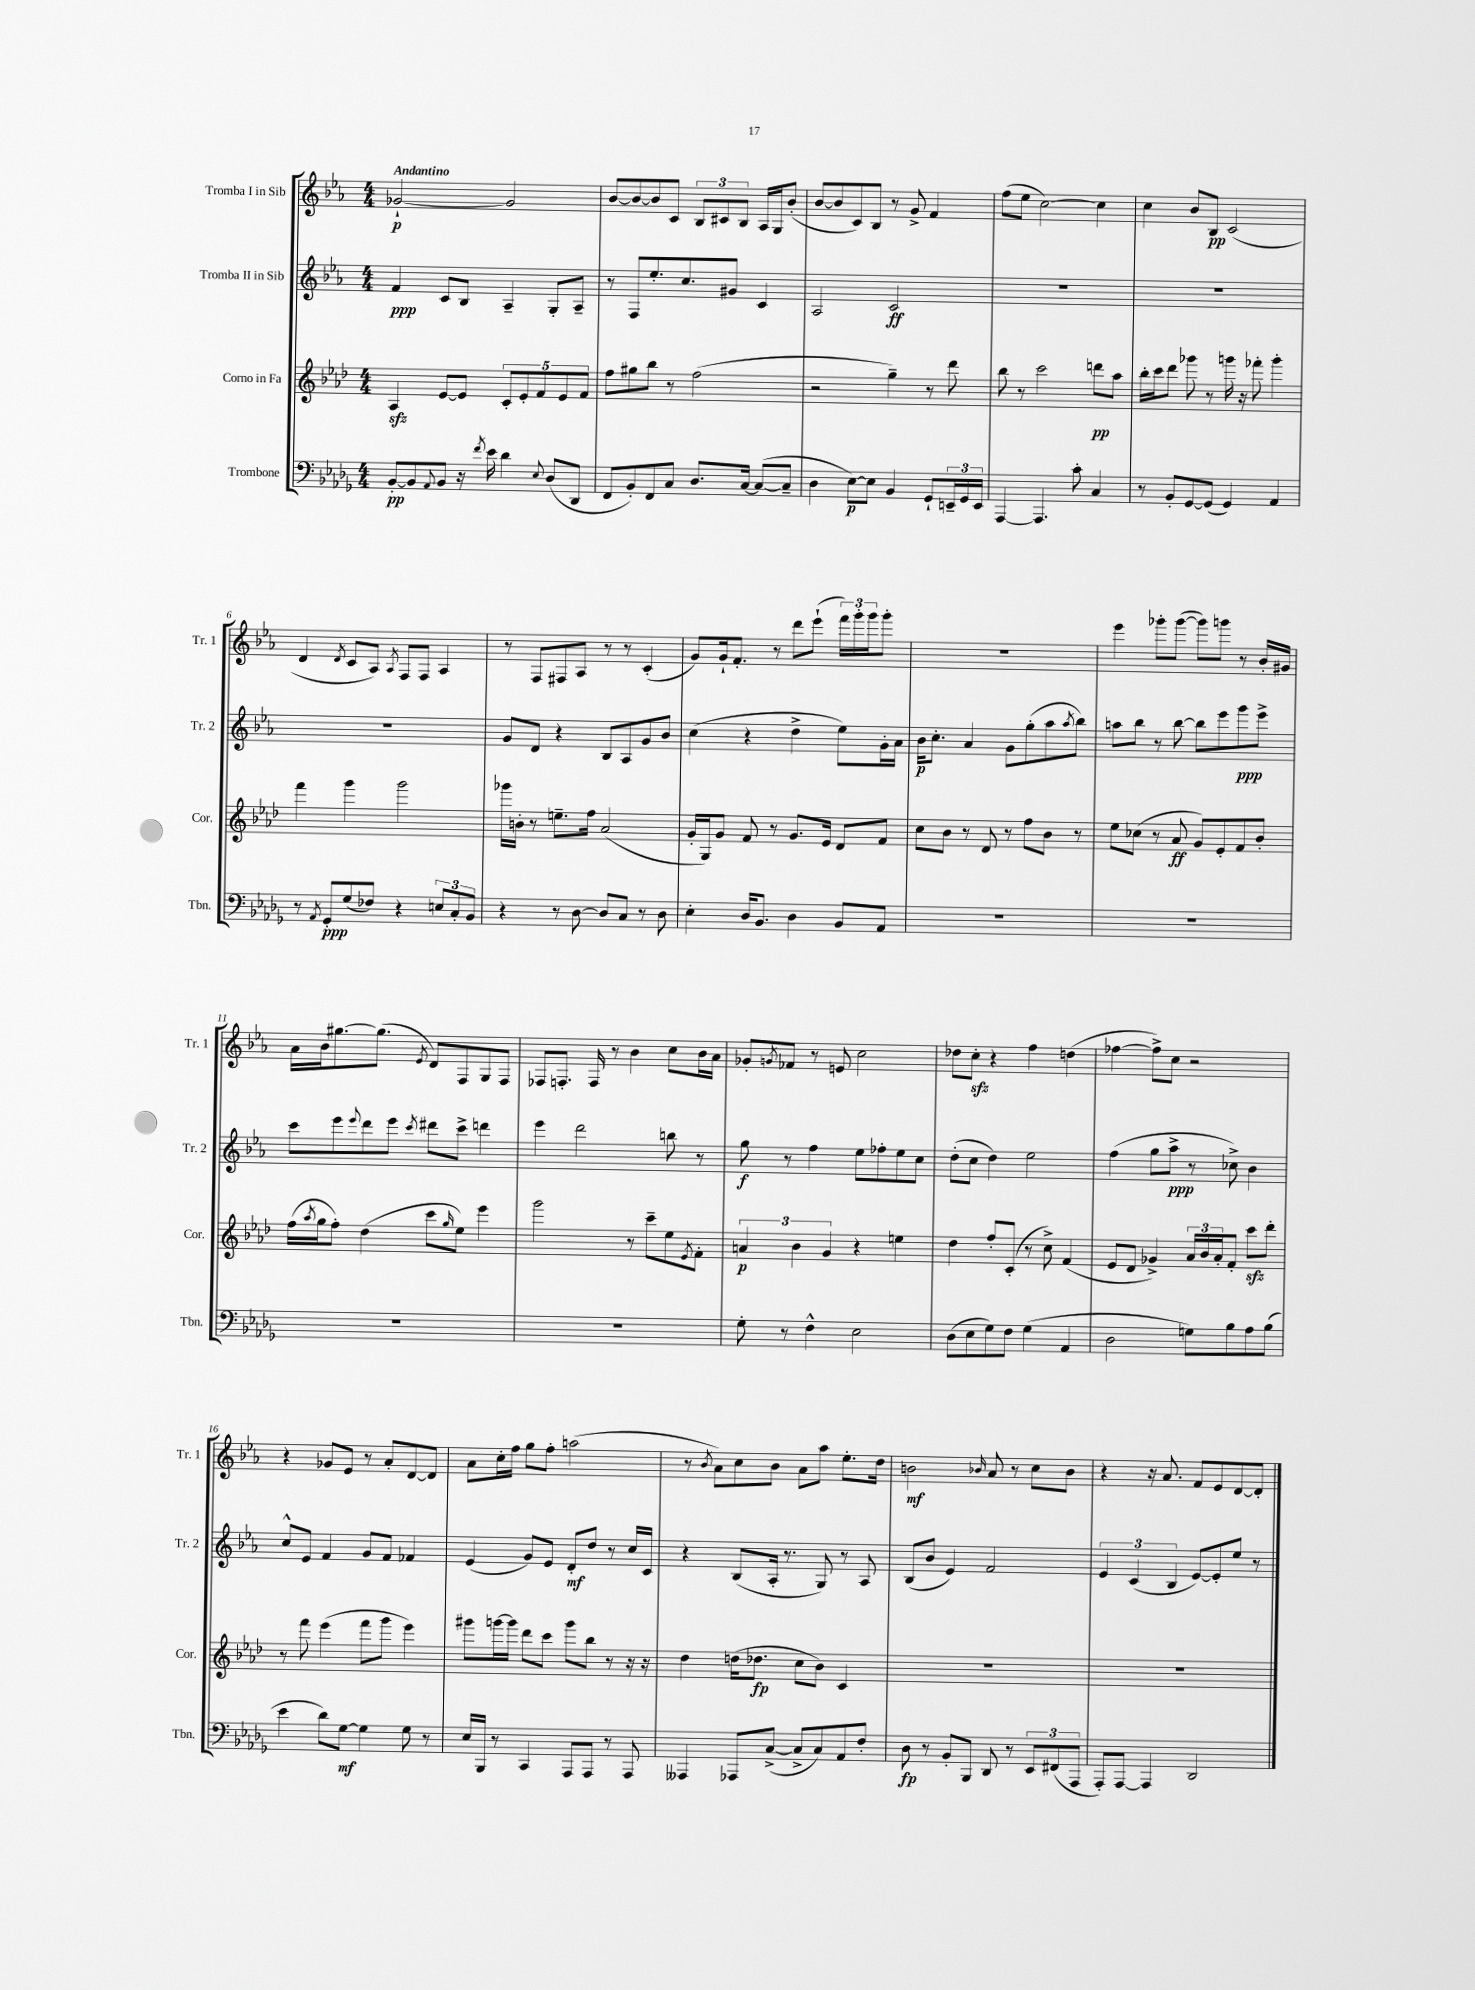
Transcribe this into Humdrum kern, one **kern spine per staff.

**kern	**kern	**kern	**kern
*staff4	*staff3	*staff2	*staff1
*clefF4	*clefG2	*clefG2	*clefG2
*k[b-e-a-d-g-]	*k[b-e-a-d-]	*k[b-e-a-]	*k[b-e-a-]
*M4/4	*M4/4	*M4/4	*M4/4
[8BB-'	4A-	4f	[2g-`
8BB-]	.	.	.
8qqAA-	.	.	.
8BB-	[8e-	8c	.
16r	8e-]	8B-	.
8qf	.	.	.
16e-	.	.	.
4d-	10c'	4A-~	2g-]
.	10e-'	.	.
.	10f	.	.
8qqE-	.	.	.
(8D-	.	8G'	.
.	10e-	.	.
8DD-	.	8A-~	.
.	10f	.	.
=	=	=	=
8FF	8ff	8r	[8b-
8BB-')	8gg#	8F	8b-_
8FF	8bb-	8.ee-'	8b-]
8C	8r	.	8c
.	.	8.cc	.
8.D-	(2ff	.	12B-
.	.	.	12c#
.	.	8g#	.
.	.	.	12B-
[16C	.	.	.
(8C_	.	4c	16A-
.	.	.	16G
8C~]	.	.	(8b-'
=	=	=	=
4D-	2r	2A-	[8b-
.	.	.	8b-]
[8E-)	.	.	8c)
8E-]	.	.	8B-
4BB-	4gg~)	2c	8r
.	.	.	8g^
8GG-`	8r	.	4f
24EE~	8ddd-	.	.
24GG-	.	.	.
24EE	.	.	.
=	=	=	=
[4AAA-	8bb-	1r	(8ff
.	8r	.	8ee-
4.AAA-]	2ccc	.	[2cc)
8c'	.	.	.
4C	8ddd	.	4cc]
.	8aa-	.	.
=	=	=	=
8r	16bb-'	1r	4cc
.	16ccc	.	.
8BB-'	8ddd-	.	.
[8GG-	8ggg-	.	8b-
(8GG-]	8r	.	8B-
4GG-)	16ggg	.	(2c
.	16r	.	.
.	8fff-'	.	.
4AA-	4ggg'	.	.
=	=	=	=
8r	4fff	1r	4d
8qAA-	.	.	.
8GG-'	.	.	.
.	.	.	8qd
(8G-	4ggg	.	8c
8F-)	.	.	8A-)
.	.	.	8qA-
4r	2ggg	.	8F
.	.	.	8F
12E	.	.	4A-
12C'	.	.	.
12BB-	.	.	.
=	=	=	=
4r	16ggg-	8g	8r
.	16b'	.	.
.	8r	8d	8F
8r	8.ee~	4r	8F#
[8D-	.	.	8A-
.	16ff	.	.
8D-]	(2a-	8B-	8r
8C	.	8A-	8r
8r	.	8g	(4c'
8D-	.	8b-	.
=	=	=	=
4E-'	16g'	(4cc	8g)
.	16G)	.	.
.	8g	.	16g`
.	.	.	8.f'
16D-	8f	4r	.
8.BB-	.	.	.
.	8r	.	8r
4D-	8.g	4dd^	8ddd
.	.	.	(8eee-`
.	16e-	.	.
8BB-	8d-	8ee-)	24fff)
.	.	.	24ggg'
.	.	.	24ggg
8AA-	8f	16g'	8ggg'
.	.	16a-	.
=	=	=	=
1r	8cc	16b-	1r
.	.	8.cc'	.
.	8b-	.	.
.	8r	4a-	.
.	8d-	.	.
.	8r	8g	.
.	8ff	(8gg'	.
.	8b-	8aa-	.
.	.	8qaa-	.
.	8r	8bb-)	.
=	=	=	=
1r	8ee-	8aa	4eee-
.	(8cc-	8bb-	.
.	8r	8r	8ggg-'
.	8a-	[8bb-	([8ggg-
.	8g)	8bb-]	8ggg-])
.	8e-'	8eee-	8ggg
.	8f	8ggg	8r
.	8b-'	8eee-^	16b-'
.	.	.	16g#
=	=	=	=
1r	(16ff	8ccc	16a-
.	8qaa-	.	.
.	16gg	.	16b-
.	8ff')	8eee-	[8.gg#
.	.	8qqeee-	.
.	(4dd-	8ddd	.
.	.	.	(8.gg#]
.	.	8eee-	.
.	.	8qccc	8qe-
.	8ccc	8ddd#	8d)
.	16qqgg	.	.
.	8ee-)	8ccc^	8F
.	4eee-	4ddd	8G
.	.	.	8F
=	=	=	=
1r	2ggg	4eee-	8F-
.	.	.	8.F'
.	.	2ddd	.
.	.	.	16F
.	.	.	8r
.	8r	.	4b-
.	8ccc~	.	.
.	8ee-	8bb	8cc
.	8qe-	.	.
.	8f'	8r	16b-
.	.	.	16a-
=	=	=	=
8G-'	6a	8gg	8g-'
.	.	.	8qg
8r	.	8r	8f-
.	6b-	.	.
4F^^	.	4ff	8r
.	6g	.	.
.	.	.	8e
2E-	4r	8ee-	2cc
.	.	8ff-'	.
.	4ee	8ee-	.
.	.	8cc	.
=	=	=	=
(8D-	4dd-	(8dd'	8dd-
8E-	.	8cc	8cc'
8G-)	8ff'	4dd)	4r
8F	(8c'	.	.
(4G-	8r	2ee-	4ff
.	8cc^)	.	.
4AA-	(4f	.	(4dd
=	=	=	=
2D-	8e-	(4ff	[4ff-
.	8d-	.	.
.	4g-^)	8gg	8ff-^])
.	.	8aa-^	8cc
8G)	24a-	8r	2r
.	24b-	.	.
.	24a-'	.	.
8B-	8f'	8cc-^)	.
8A-	8ccc	4b-	.
(8B-	8ddd-'	.	.
=	=	=	=
4e-	8r	8cc^^	4r
.	8fff	8e-	.
8d-)	(4eee-	4f	8g-
[8G-	.	.	8e-
4G-]	8fff	8g	8r
.	8ggg	8f	8a-'
8G-	4eee-)	4f-	[8d
8r	.	.	8d]
=	=	=	=
16E-	8ggg#	(4e-	8a-
16BBB-	.	.	.
8r	[16ggg	.	16cc'
.	16ggg]	.	16ff
4CC	8ddd-	8g)	8gg
.	8ccc	8e-	8ff'
8AAA-	8ggg	8d'	(2aa
8AAA-	8bb-	8dd	.
8r	8r	8r	.
8AAA-	16r	16cc	.
.	16r	16c	.
=	=	=	=
4AAA--	4dd-	4r	8r
.	.	.	8qb-
.	.	.	8a-)
8AAA-	(16dd	(8B-	8cc
.	8.dd-	.	.
([8C^	.	16A-'	8b-
.	.	8.r	.
8C^]	8cc	.	8a-
8C)	8b-)	8G)	8aa-
8AA-	4c	8r	8.ee-'
8F'	.	8A-	.
.	.	.	16dd
=	=	=	=
8D-	1r	(8B-	2b
8r	.	8b-	.
8BB-'	.	4e-)	.
8BBB-	.	.	.
.	.	.	16qqb-
8DD-	.	2f	8a-
8r	.	.	8r
12EE-	.	.	8cc
(12FF#	.	.	.
.	.	.	8b-
12AAA-	.	.	.
=	=	=	=
8AAA-')	1r	6e-	4r
[8AAA-	.	.	.
.	.	(6c	.
4AAA-]	.	.	16r
.	.	.	8.a-
.	.	6B-	.
2DD-	.	[8e-)	8f
.	.	8e-']	8e-
.	.	8ee-	[8d
.	.	8r	8d']
==	==	==	==
*-	*-	*-	*-
